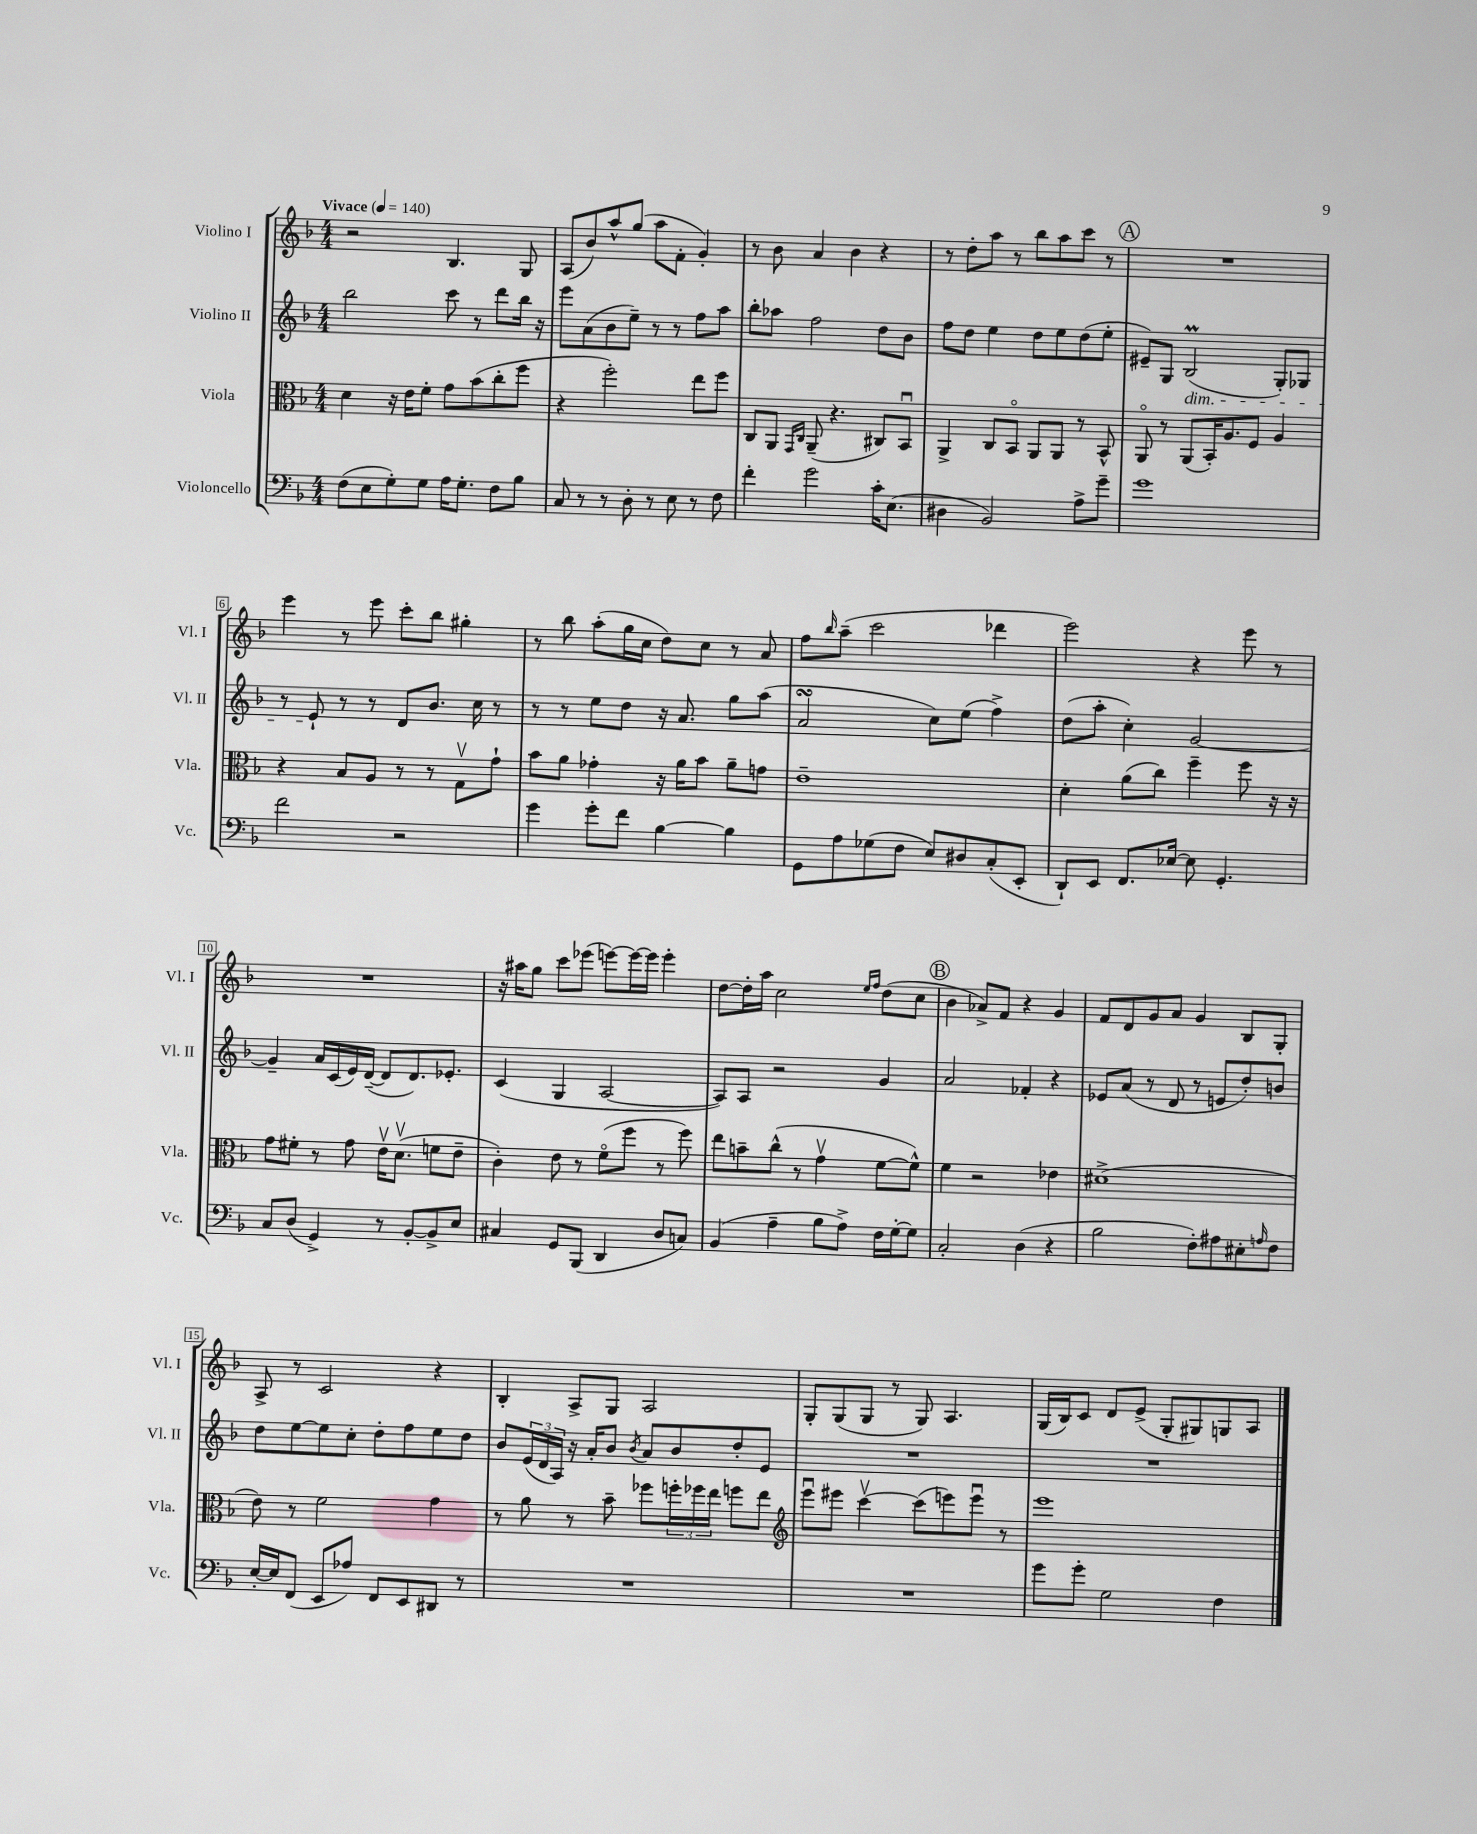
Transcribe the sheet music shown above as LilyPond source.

<<
\new StaffGroup <<
\new Staff = "s0" \with { instrumentName = "Violino I" shortInstrumentName = "Vl. I" } {
    \clef treble \key f \major \numericTimeSignature \time 4/4 \tempo "Vivace" 4 = 140
    r2 bes4. g8 |
    a8( bes'8) a''8-^ g''8( a''8 f'8-. g'4-.) |
    r8 bes'8 a'4 bes'4 r4 |
    r8 d''8-. a''8 r8 bes''8 a''8 c'''8 r8 |
    \mark \markup { \circle "A" } R1 |
    e'''4 r8 e'''8 c'''8-. bes''8 gis''4-. |
    r8 bes''8 a''8-.( g''16 c''16 d''8) c''8 r8 a'8 |
    f''8 \grace { bes''16 } a''8--( c'''2 des'''4 |
    e'''2) r4 e'''8 r8 |
    R1 |
    r16 ais''16 g''8 c'''8 ees'''8( e'''8~) e'''16~ e'''16 e'''4-. |
    d''8~ d''16-. a''16 c''2 \grace { e''16 f''16 } d''8( c''8 |
    \mark \markup { \circle "B" } bes'4 aes'8->) f'8 r4 g'4 |
    f'8 d'8 g'8 a'8 g'4 bes8 g8-. |
    a8-> r8 c'2 r4 |
    bes4-. a8-> g8 a2 |
    g8-. g8( g8 r8 g8) a4. |
    g16( bes16) c'8 d'8 e'8->( g8-. gis8) g8 a8 \bar "|." |
}
\new Staff = "s1" \with { instrumentName = "Violino II" shortInstrumentName = "Vl. II" } {
    \clef treble \key f \major \numericTimeSignature \time 4/4
    bes''2 c'''8 r8 d'''8 bes''16 r16 |
    e'''8 a'8( bes'8 e''8--) r8 r8 f''8 a''8 |
    bes''8-. aes''8 f''2 d''8 bes'8 |
    f''8 d''8 e''4 d''8 e''8 d''8( e''8-. |
    \mark \markup { \circle "A" } eis'8--) g8 bes2\prall\dim( g8-.) ges8 |
    r8 e'8-!\! r8 r8 d'8 bes'8. c''16 r8 |
    r8 r8 e''8 d''8 r16 a'8. g''8 a''8( |
    a'2\turn c''8) e''8( f''4->) |
    d''8( a''8-. c''4-.) g'2~ |
    g'4-- a'16 c'16( e'16) d'16~--( d'8 d'8.) ees'8.-. |
    c'4( g4 a2~ |
    a8) a8 r2 g'4 |
    \mark \markup { \circle "B" } a'2 fes'4-. r4 |
    ees'8 a'8( r8 d'8 r8 e'8 d''8-.) b'8 |
    d''8 e''8~ e''8 c''8-. d''8-. f''8 e''8 d''8 |
    bes'8 \tuplet 3/2 { e'16( d'16 a16) } r16 a'16-. bes'8 \acciaccatura { bes'8 } a'8 bes'8 d''8-. e'8 |
    R1 |
    R1 \bar "|." |
}
\new Staff = "s2" \with { instrumentName = "Viola" shortInstrumentName = "Vla." } {
    \clef alto \key f \major \numericTimeSignature \time 4/4
    d'4 r16 e'16 f'8-. g'8 bes'8( c''8-. f''8 |
    r4 f''2-.) e''8 f''8 |
    c8 a,8 \grace { g,16 c16 } a,8--( r4. cis8) bes,8\downbow |
    a,4-> c8 bes,8\flageolet a,8 a,8 r8 bes,8-^ |
    \mark \markup { \circle "A" } a,8\flageolet r8 a,8( bes,16-.) a8. f8 a4 |
    r4 bes8 a8 r8 r8 g8\upbow g'8-! |
    bes'8 a'8 ges'4-. r16 a'16 bes'8 a'8-- g'8 |
    e'1-- |
    d'4-. a'8( c''8) f''4-- f''8 r16 r16 |
    g'8 fis'8-. r8 g'8 e'16\upbow d'8.\upbow( f'8 e'8-- |
    c'4-.) e'8 r8 f'8\flageolet( f''8 r8 f''8) |
    e''8 b'8-- c''8-^( r8 g'4\upbow f'8~ f'8-^) |
    \mark \markup { \circle "B" } f'4 r2 ees'4 |
    dis'1->( |
    e'8) r8 f'2 g'4 |
    r8 a'8 r8 bes'8-- fes''8 \tuplet 3/2 { f''16-. fes''16 e''16 } f''8 e''8 |
    \clef treble e'''8\downbow eis'''8 c'''4~\upbow c'''8( e'''8) e'''8\downbow r8 |
    e'''1 \bar "|." |
}
\new Staff = "s3" \with { instrumentName = "Violoncello" shortInstrumentName = "Vc." } {
    \clef bass \key f \major \numericTimeSignature \time 4/4
    f8( e8 g8-.) g8 a16 g8.-. f8 bes8 |
    c8 r8 r8 d8-. r8 e8 r8 f8 |
    f'4-. g'2 c'16-. e8.( |
    dis4 bes,2) a8-> g'8-- |
    \mark \markup { \circle "A" } g'1 |
    f'2 r2 |
    g'4 g'8-. f'8 bes4~ bes4 |
    g,8 a8 ges8( f8 e8) dis8 c8-.( e,8-. |
    d,8-!) e,8 f,8. ees16~ ees8 g,4.-. |
    c8 d8( g,4->) r8 bes,8~-. bes,8-> e8 |
    cis4 g,8 bes,,8( d,4 d8 c8) |
    bes,4( a4-- bes8 a8->) f16 g16~-. g8 |
    \mark \markup { \circle "B" } c2-. d4( r4 |
    bes2 f8-.) ais8 eis8-. \grace { a16 } f8 |
    e16~-. e16 f,8( e,8 aes8) f,8 e,8 dis,8 r8 |
    R1 |
    R1 |
    g'8 g'8-. g2 f4 \bar "|." |
}
>>
>>
\layout { \context { \Score \override BarNumber.stencil = #(make-stencil-boxer 0.1 0.3 ly:text-interface::print) } }
